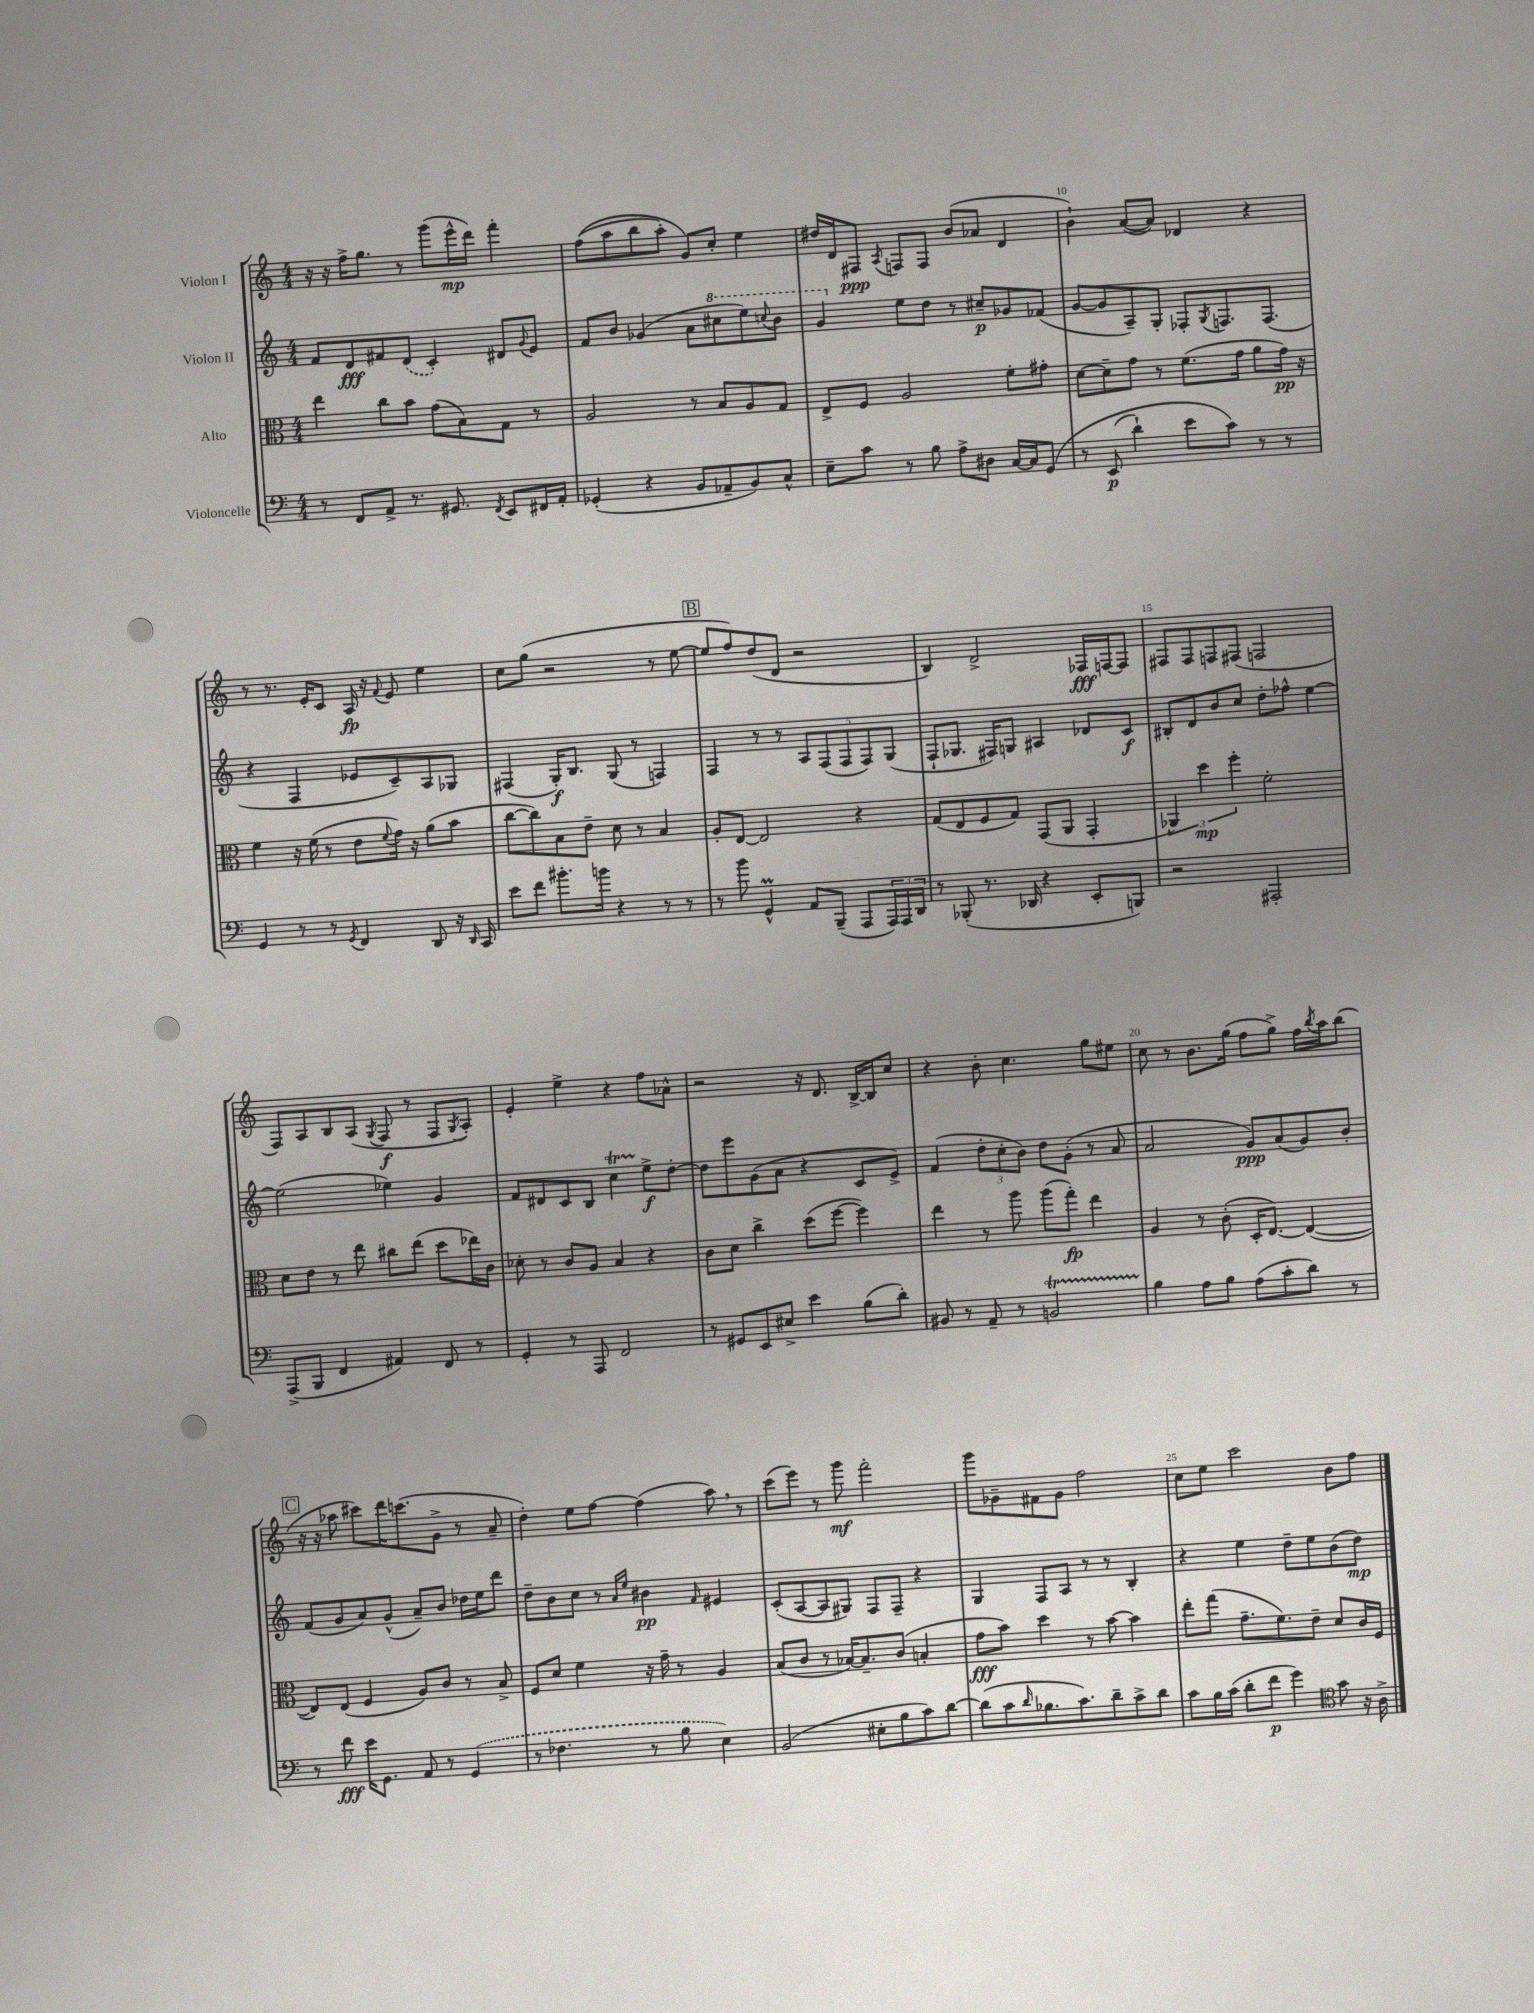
<<
\new StaffGroup <<
\new Staff = "s0" \with { instrumentName = "Violon I" } {
    \clef treble \key c \major \numericTimeSignature \time 4/4
    r16 r16 f''16-> g''8. r8 g'''8( e'''16-^\mp d'''16) f'''4-. |
    f''8(\( a''8 b''8 a''8-.) g'8\) c''8-. e''4 |
    dis''16 d'16 fis8\ppp \acciaccatura { a8 } f8 f8 b'8( aes'8 d'4 |
    b'4-!) a'8~( a'8) des'4 r4 |
    r8 r8. e'16-. c'8 a16\fp r16 \appoggiatura { f'8 } e'8 e''4 |
    c''8 g''8( r2 r8 e''8~ |
    \mark \markup { \box "B" } e''8 f''8) d''8( d'8 r2 |
    b4) d'2-> fes16\fff f16~ f8 |
    fis8 fis8 f8 fis8( f2 |
    f8) a8 b8 a8( \acciaccatura { g8 } f8\f r8 f8 \acciaccatura { g8 } a8-.) |
    e'4-. e''4-> r4 f''8 aes'8-^ |
    r2 r16 d'8. b16~-> b16 c''8 |
    r4 b'8-. c''4. g''8 eis''8 |
    c''8 r8 b'8. g''16( f''8 g''8->) f''16 \acciaccatura { b''8 } a''16 b''8( |
    \mark \markup { \box "C" } r16 r16 aes''8 cis'''8) d'''16 c'''8.( g'8-> r8 a'8-- |
    d''4-.) e''8 f''8~ f''4( a''8) \breathe r8 |
    c'''8( e'''8) r8 g'''8\mf f'''2-. |
    g'''8 ges'8-- fis'8 ges'8 f''2 |
    c''8 e''8 c'''2 b'8 f''8 \bar "|." |
}
\new Staff = "s1" \with { instrumentName = "Violon II" } {
    \clef treble \key c \major \numericTimeSignature \time 4/4
    f'8 d'8\fff fis'8 \once \slurDashed d'8( c'4-.) dis'8 \appoggiatura { g'8 } e'8 |
    f'8 b'8 ges'4( a'8 \ottava #1 cis'''8 e'''8) \appoggiatura { c'''8 } b''8 |
    g''4 \ottava #0 e''8 d''8 r8 cis''8--\p ges'8 fes'8( |
    g'8~ g'8 a8--) g8-. fes8-. \acciaccatura { g8 } f8. f8.( |
    r4 f4 ees'8 c'8--) a8 ges8 |
    fis4( g16-.\f) b8. g8( r8 f4) |
    \mark \markup { \box "B" } f4 r8 r8 \tuplet 5/4 { a8 f8( f8 f8) g8( } |
    f8-! ges8. fis16) g8 ais4 des'8 c'8\f |
    bis8-. d'8 b'8 c''8 d''8-. fes''8-^ e''4~ |
    e''2( ees''4) g'4 |
    f'8 dis'8 c'8 b8 c''4\startTrillSpan e''8->\stopTrillSpan\f d''8~-. |
    d''8 e'''8 g'8( a'8 r4 c'8 e'8->) |
    f'4( \tuplet 3/2 { d''8-. c''8-. b'8) } d''8 g'8-.( r8 a'8 |
    a'2 g'8\ppp) a'8( g'8) b'8-. |
    \mark \markup { \box "C" } f'8( g'8 a'8) g'8-^( a'8--) b'8 des''16 e''16 d'''8 |
    d''8-- b'8 c''8 r8 \grace { a'16 e''16 } bis'4\pp \grace { f'16 } eis'4 |
    c'8-.( a8~ a8 gis8) f8 f8-- r4 |
    g4 f8 a8 r8 r8 b4-. |
    r4 e''4 d''8-- e''8 b'8( d''8\mp) \bar "|." |
}
\new Staff = "s2" \with { instrumentName = "Alto" } {
    \clef alto \key c \major \numericTimeSignature \time 4/4
    e''4 c''8 b'8 g'8( b8) g8 r8 |
    a2 r8 b8 a8 g8 |
    e8-> f8 a2 f'8-. gis'8-. |
    d'8~ d'8-- g'8 r8 f'8.( g'16 a'8 g'16\pp) r16 |
    f'4 r16 f'16( r8 e'8 \appoggiatura { f'8 } g'16) r16 a'8( b'8 |
    c''8~ c''8) b8 e'8-- d'8 r8 b4 |
    \mark \markup { \box "B" } a8-. e8~ e2 r4 |
    g8( e8 f8 g8) g,8( a,8 g,4-. |
    \tuplet 3/2 { aes,4) d''4\mp f''4-. } f'2-. |
    d'8 e'8 r8 e''8 cis''8 e''8( d''8 ees''16) c'16 |
    des'8-. r8 c'8 a8 b4 r4 |
    c'8 d'8 c''4-> d''8( f''8~ f''4) |
    e''4 r8 a''8 a''8( g''8-.\fp) e''4 |
    a4 r8 c'8-.( d16-. e8.~) e4~( |
    \mark \markup { \box "C" } e8) e8( f4 a8) c'8 r8 b8-> |
    f8 d'8 f'4 r16 g'16-- r8 a4 |
    b8( c'8 r8 bes16~) bes8.-- c'8( b4-. |
    g'8\fff b'8) d''4 r8 b'8~ b'4 |
    e''8-. g''8( g'8.-- f'8.) e'8-- d'8 c'16 f16 \bar "|." |
}
\new Staff = "s3" \with { instrumentName = "Violoncelle" } {
    \clef bass \key c \major \numericTimeSignature \time 4/4
    r8 f,8 a,8-> r8. gis,8. \acciaccatura { f,8 } e,8 fis,16 a,16-. |
    ges,4-.( r4 b,8 aes,8-- b,8) c8-^ |
    e8-- c'8 r8 b8 a8-> dis8 c16~ c16 g,8\( |
    r8 e,8\p( d'4-!) e'8 c'8\) r8 r8 |
    g,4 r8 r8 \acciaccatura { g,8 } f,4 d,8 r16 \grace { d,16 } c,16 |
    e'8 f'8 bis'8.-. b'16 r4 r8 r8 |
    \mark \markup { \box "B" } r8 b'8 g,4-^\prall a,8 b,,8--( a,,8 \tuplet 3/2 { a,,16) a,,16 d,16 } |
    r8 bes,,8-.( r8. des,16 r4 e,8-. b,,8) |
    r2 ais,,2-. |
    a,,8->( b,,8 f,4 ais,4) f,8 r8 |
    g,4-. r8 a,,8 f,2 |
    r8 gis,8 e,8 eis8-> e'4 b8( d'8-.) |
    bis,8 r8 a,8-- r8 b,2\startTrillSpan |
    b4\stopTrillSpan a8 b8 a8( c'8-. d'8) r8 |
    \mark \markup { \box "C" } r8 f'8\fff e'16 g,8. a,8 r8 \once \slurDashed g,4( |
    r8 fes4. r8 b8 e4) |
    b,2( eis8-. b8 c'8) d'8~ |
    d'8( c'8 \grace { d'16 } bes8. c'8.) d'8-- c'8-> d'8 |
    c'8 b16 c'16( d'8-. f'8\p g'4) \clef tenor g'8 r16 a16-> \bar "|." |
}
>>
>>
\layout { \context { \Score currentBarNumber = #7 \override BarNumber.break-visibility = ##(#f #t #t) barNumberVisibility = #(every-nth-bar-number-visible 5) } }
